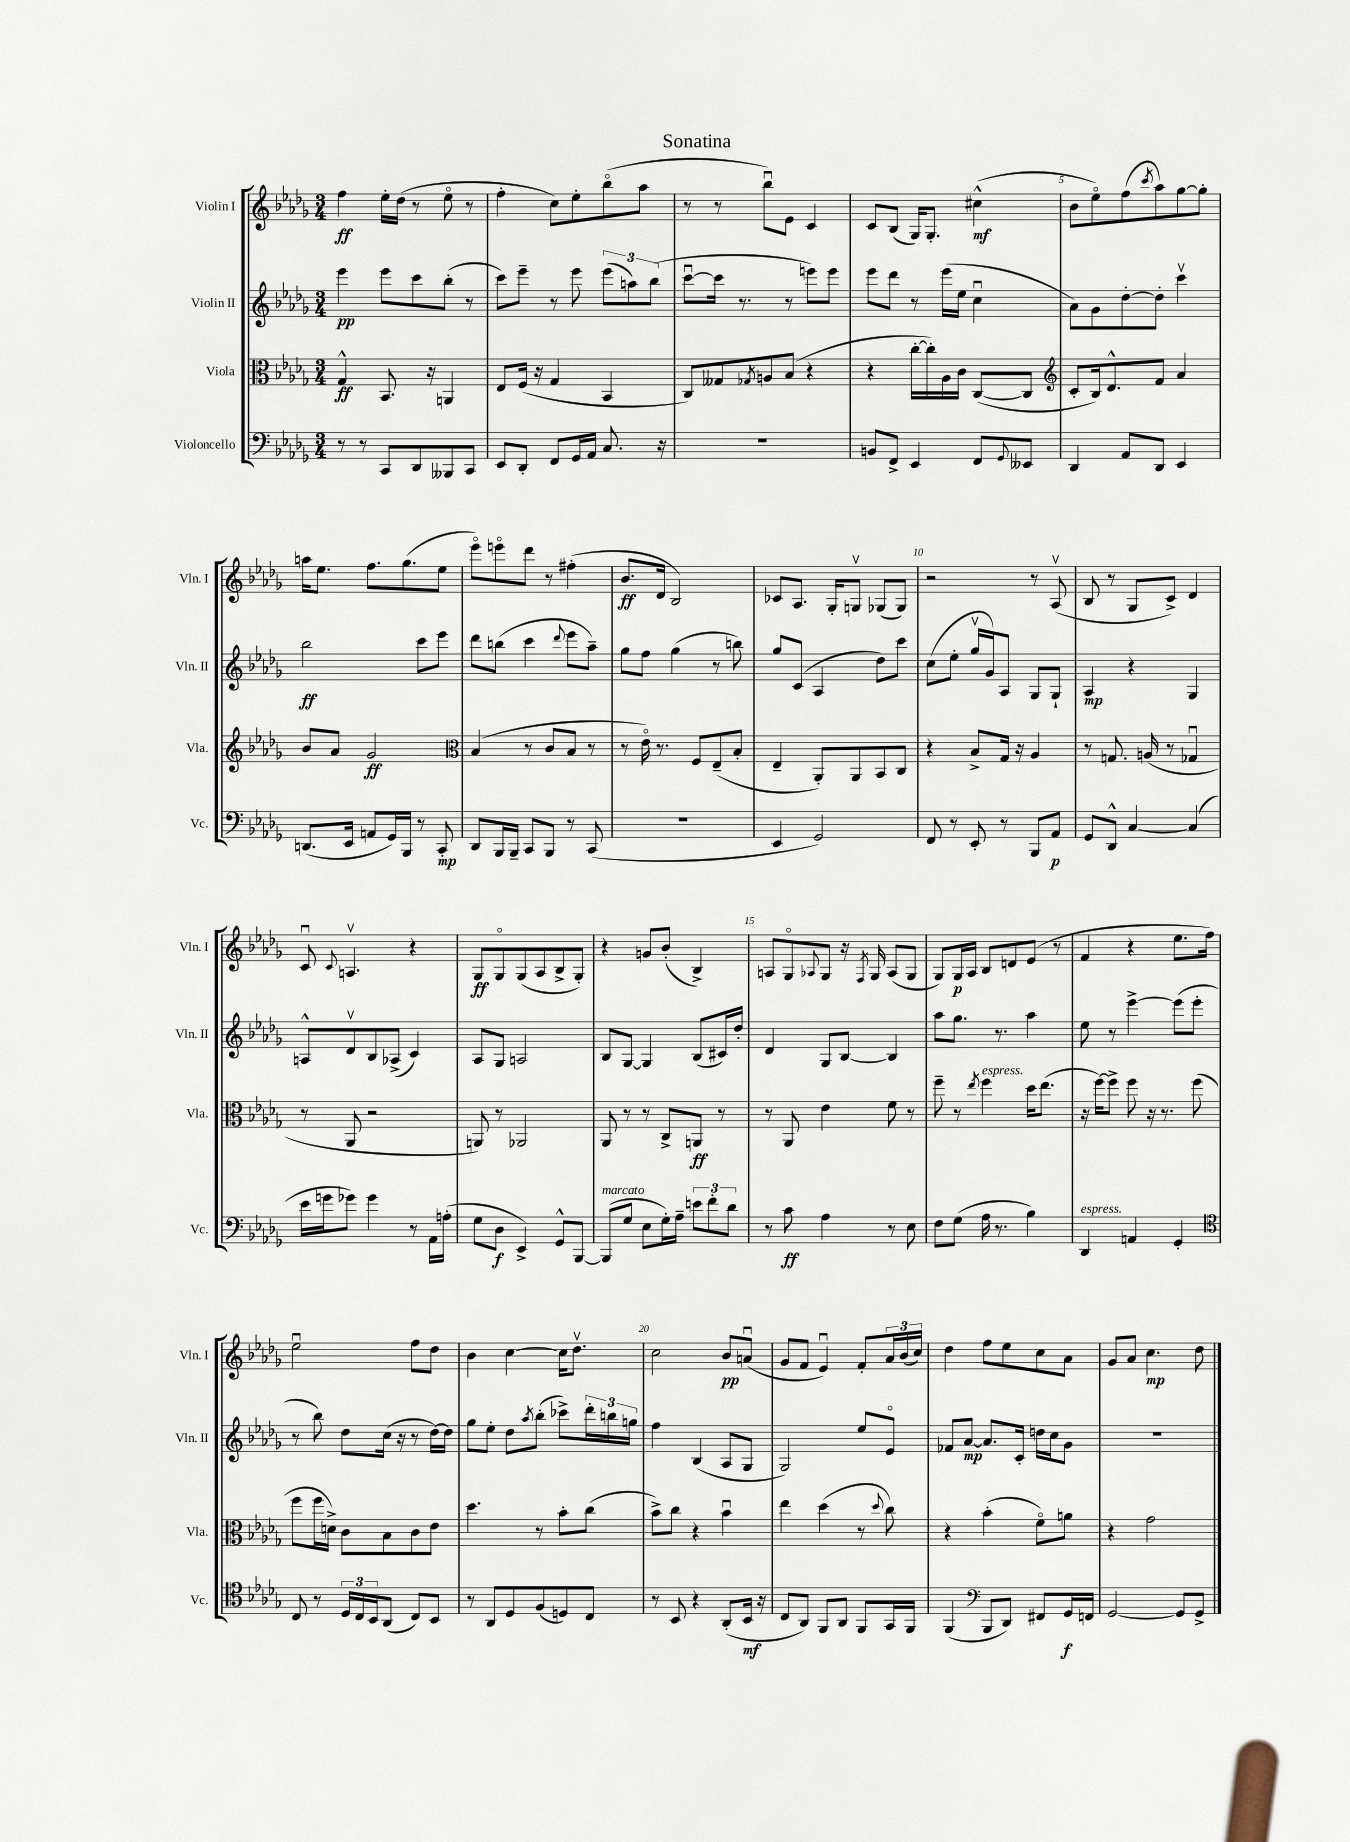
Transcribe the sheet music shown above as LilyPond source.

\header { title = "Sonatina" }
<<
\new StaffGroup <<
\new Staff = "s0" \with { instrumentName = "Violin I" shortInstrumentName = "Vln. I" } {
    \clef treble \key des \major \numericTimeSignature \time 3/4
    f''4\ff ees''16-. des''16( r8 ees''8\flageolet r8 |
    f''4-. c''8) ees''8-. bes''8\flageolet( aes''8 |
    r8 r8 bes''8\downbow) ees'8 c'4 |
    c'8 bes8( ges16) ges8.-. cis''4-^\mf( |
    bes'8 ees''8\flageolet) f''8( \acciaccatura { c'''8 } aes''8) ges''8~ ges''8-. |
    a''16 ees''8. f''8. ges''8.( ees''8 |
    ees'''8\flageolet) e'''8\flageolet des'''8 r8 fis''4-.( |
    bes'8.\ff des'16 bes2) |
    ces'8 aes8. ges16-. g8\upbow ges8( ges8) |
    r2 r8 aes8\upbow( |
    bes8 r8 ges8 c'8->) des'4 |
    c'8\downbow \appoggiatura { c'8 } a4.\upbow r4 |
    ges8\ff ges8\flageolet ges8( aes8 bes8-> ges8-.) |
    r4 g'8 bes'8-.( bes4->) |
    a8 ges8\flageolet \appoggiatura { aes8 } ges8 r16 \acciaccatura { f8 } ges16 aes8( ges8 |
    ges8) ges16\p aes16 bes8 d'8 ees'8( r8 |
    f'4 r4 ees''8. f''16) |
    ees''2\downbow f''8 des''8 |
    bes'4 c''4~ c''16 des''8.\upbow |
    c''2 bes'8\pp a'8\downbow( |
    ges'8 f'8 ees'4\downbow) f'8-. \tuplet 3/2 { aes'16 bes'16( c''16) } |
    des''4 f''8 ees''8 c''8 aes'8 |
    ges'8 aes'8 c''4.\mp des''8 \bar "|." |
}
\new Staff = "s1" \with { instrumentName = "Violin II" shortInstrumentName = "Vln. II" } {
    \clef treble \key des \major \numericTimeSignature \time 3/4
    ees'''4\pp ees'''8 c'''8 bes''8-.( r8 |
    c'''8) ees'''8-- r8 ees'''8 \tuplet 3/2 { ees'''8( a''8) bes''8( } |
    c'''8~\downbow c'''16 r8. r8 e'''8) e'''8 |
    ees'''8 des'''8 r8 ees'''16( ees''16 c''4\downbow |
    aes'8) ges'8 des''8~-. des''8-. c'''4\upbow |
    bes''2\ff c'''8 ees'''8 |
    des'''8 b''8( c'''4 \appoggiatura { des'''8 } ees'''8 aes''8--) |
    ges''8 f''8 ges''4( r8 b''8) |
    ges''8 c'8( aes4 des''8) c'''8 |
    c''8( ees''8-. ges''16\upbow ges'16) aes8 ges8 ges8-! |
    aes4\mp r4 ges4 |
    a8-^ des'8\upbow bes8 aes8->( c'4) |
    aes8 ges8 a2 |
    bes8 ges8~ ges4 bes8( cis'16) des''16-. |
    des'4 ges8 bes8~ bes4 |
    aes''8 ges''8. r8. aes''4 |
    ees''8 r8 ees'''4~-> ees'''8( ees'''8-. |
    r8 bes''8) des''8 c''16( r16 r8 des''16~) des''16 |
    ges''8 ees''8-. des''8 \acciaccatura { aes''8 } bes''8-.( ces'''8->) \tuplet 3/2 { des'''16-. b''16 g''16 } |
    f''4 bes4( aes8 ges8 |
    ges2) ees''8 ees'8\flageolet |
    fes'8 aes'8~\mp aes'8. c'16-. d''16 c''16 ges'8 |
    r2. \bar "|." |
}
\new Staff = "s2" \with { instrumentName = "Viola" shortInstrumentName = "Vla." } {
    \clef alto \key des \major \numericTimeSignature \time 3/4
    ges4-^\ff bes,8. r16 a,4 |
    ees8 f16( r16 ges4 bes,4 |
    c8) geses8 \acciaccatura { ges8 } a8 bes8( r4 |
    r4 c''16~-. c''16-.) aes16 c'16 c8~( c8 |
    \clef treble c'8-. bes16) des'8.-^ f'8 aes'4 |
    bes'8 aes'8 ges'2\ff |
    \clef alto bes4( r8 c'8 bes8 r8 |
    r8 ees'16\flageolet) r8. f8 ees8--( bes8-. |
    ees4-- aes,8-.) aes,8 bes,8 c8 |
    r4 bes8-> ges16 r16 aes4 |
    r8 g8. a16( r8 ges4\downbow |
    r8 aes,8 r2 |
    a,8) r8 aes,2 |
    aes,8 r8 r8 c8-> a,8\ff r8 |
    r8 aes,8 ees'4 f'8 r8 |
    f''8-- r8 \acciaccatura { ees''8 } f''4^\markup { \italic "espress." } des''16 ees''8.( |
    r16 f''16~) f''8-> f''8 r16 r8. f''8( |
    f''8 f''16 d'16->) c'8 bes8 c'8 ees'8 |
    des''4. r8 bes'8-. c''8( |
    bes'8->) c''8 r4 bes'4\downbow |
    ees''4 des''4( r8 \appoggiatura { des''8 } c''8) |
    r4 bes'4-.( f'8\flageolet) a'8 |
    r4 ges'2 \bar "|." |
}
\new Staff = "s3" \with { instrumentName = "Violoncello" shortInstrumentName = "Vc." } {
    \clef bass \key des \major \numericTimeSignature \time 3/4
    r8 r8 c,8 des,8 beses,,8 c,8 |
    ees,8 des,8-. f,8 ges,16 aes,16 c8. r16 |
    R2. |
    b,8 f,8-> ees,4 f,8 \appoggiatura { ges,8 } eeses,8 |
    des,4 aes,8 des,8 ees,4 |
    d,8.( ees,16 a,8 ges,16) bes,,16 r8 c,8-.\mp |
    des,8 bes,,16 bes,,16-- c,8 bes,,8 r8 c,8( |
    R2. |
    ees,4 ges,2) |
    f,8 r8 ees,8-. r8 bes,,8 aes,8\p |
    ges,8 des,8-^ c4~ c4( |
    ees'16 g'16 ges'8) ges'4 r8 aes,16 a16-.( |
    ges8 des8\f ees,4->) ges,8-^ bes,,8~ |
    bes,,8^\markup { \italic "marcato" }( ges8 ees8 ges16-.) aes16-- \tuplet 3/2 { e'8 f'8-. des'8 } |
    r8 c'8\ff aes4 r8 ees8 |
    f8 ges8( aes16 r8. bes4) |
    des,4^\markup { \italic "espress." } a,4 ges,4-. |
    \clef tenor c8 r8 \tuplet 3/2 { des16 c16 bes,16 } aes,8( c8) bes,8 |
    r8 aes,8 des8 f8( d8) c8 |
    r8 bes,8 r4 aes,8-.( bes,16\mf r16 |
    c8 aes,8) f,8 aes,8 f,8 ges,16 f,16 |
    f,4( \clef bass bes,,8 des,8) fis,8 ges,16\f f,16 |
    ges,2~ ges,8 ges,8-> \bar "|." |
}
>>
>>
\layout { \context { \Score \override BarNumber.break-visibility = ##(#f #t #t) barNumberVisibility = #(every-nth-bar-number-visible 5) } }
